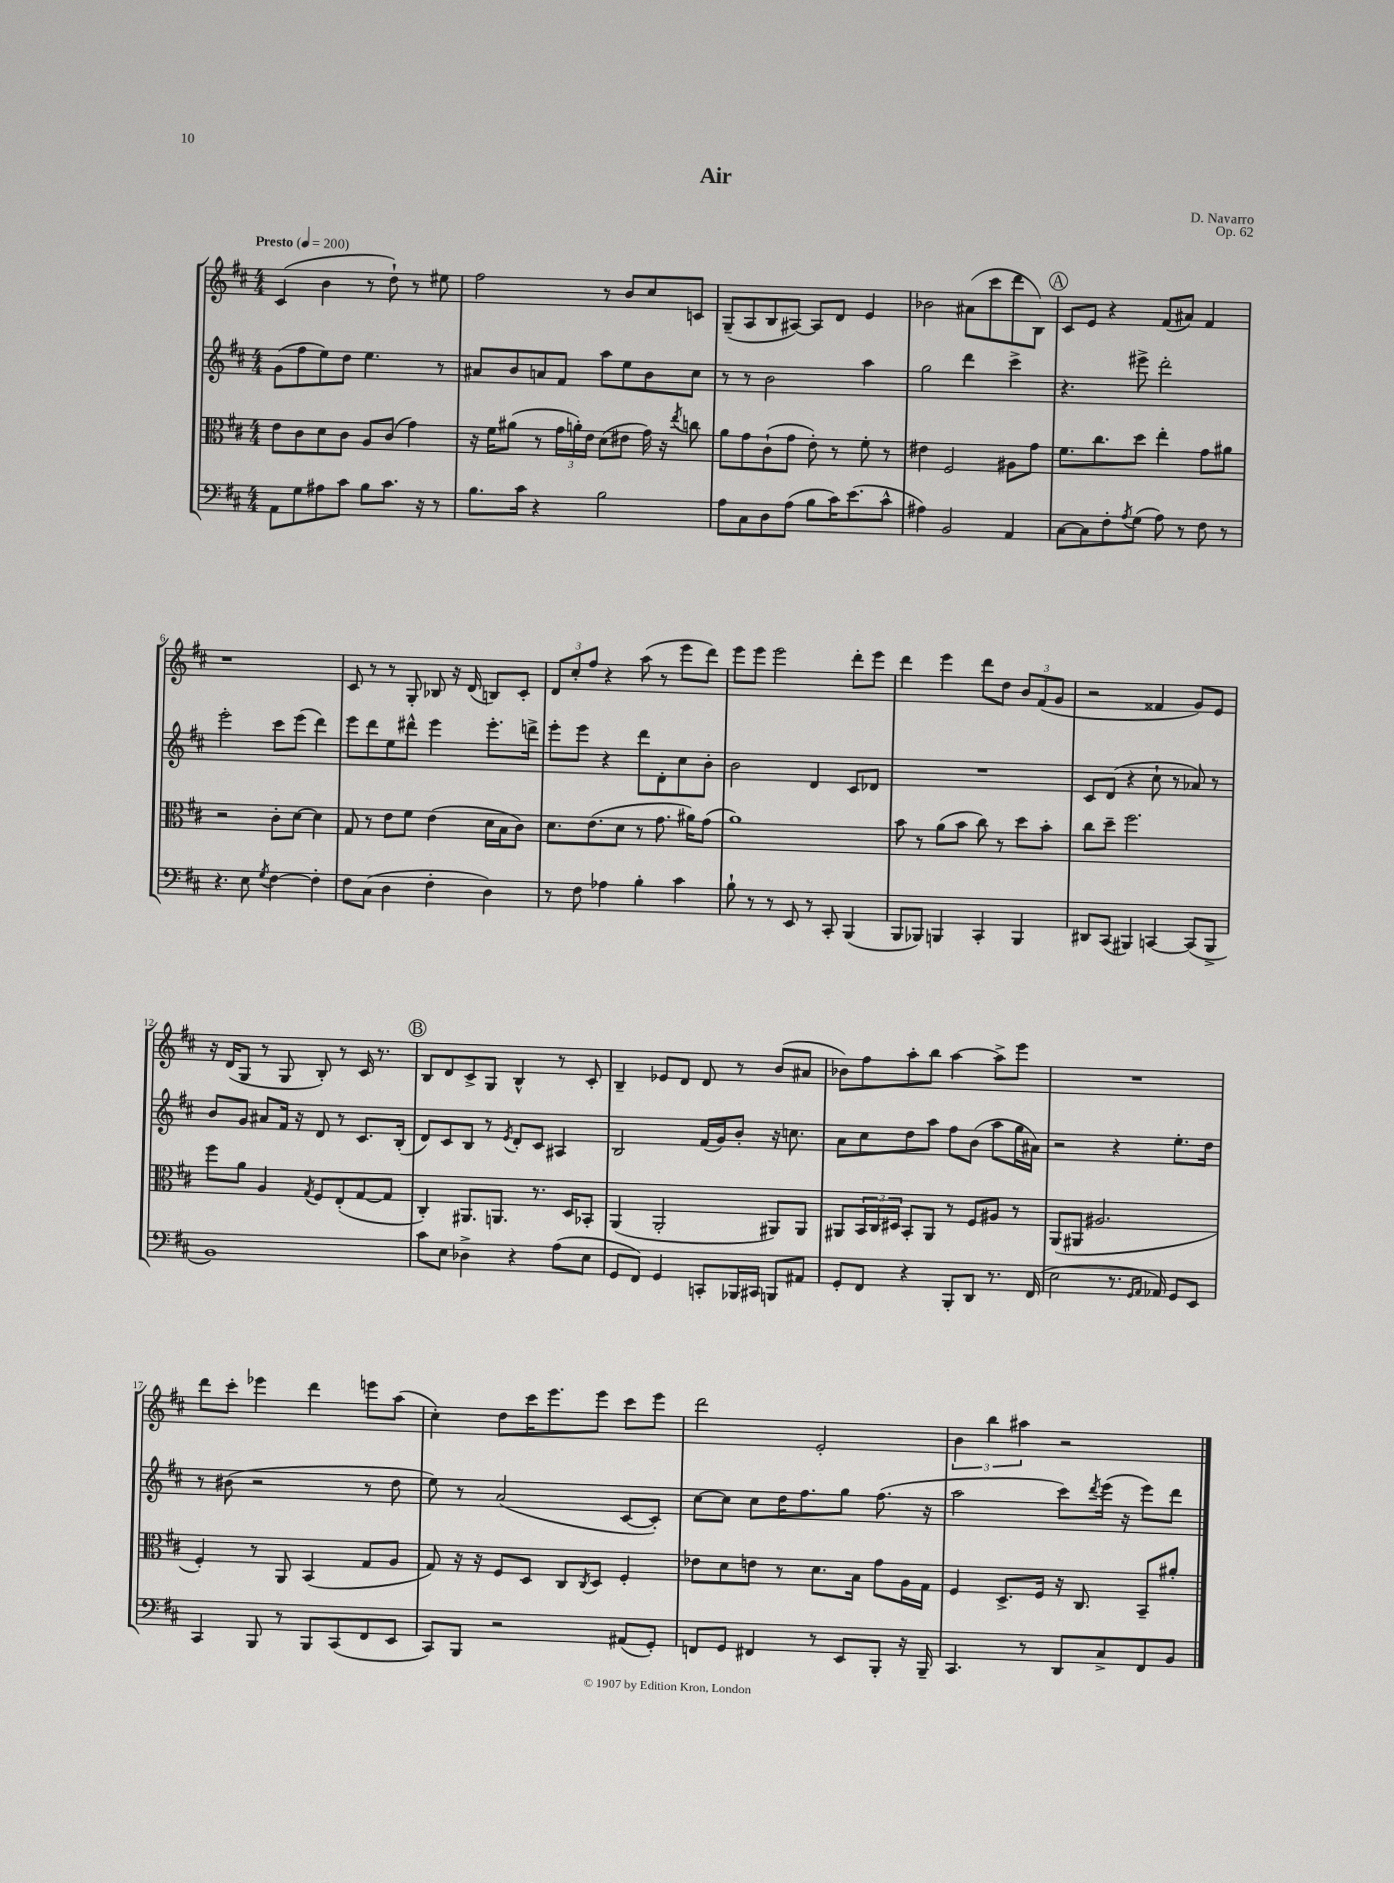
\header { title = "Air" composer = "D. Navarro" opus = "Op. 62" }
<<
\new StaffGroup <<
\new Staff = "s0" {
    \clef treble \key d \major \numericTimeSignature \time 4/4 \tempo "Presto" 4 = 200
    cis'4( b'4 r8 d''8-!) r8 eis''8 |
    fis''2 r8 b'8 cis''8 c'8 |
    g8--( a8 b8 ais8~) ais8 d'8 e'4 |
    bes'2 ais'8( cis'''8 d'''8 b8) |
    \mark \markup { \circle "A" } cis'8 e'8 r4 fis'8( ais'8) fis'4 |
    r1 |
    cis'8 r8 r8 g8-. bes8 r16 d'16( b8) cis'8-. |
    \tuplet 3/2 { d'8 cis''8-. fis''8 } r4 a''8( r8 e'''8 d'''8) |
    e'''8 e'''8 e'''2 d'''8-. e'''8 |
    d'''4 e'''4 d'''8 d''8 \tuplet 3/2 { b'8 fis'8( g'8 } |
    r2 fisis'4 g'8) e'8 |
    r16 d'16( g8 r8 g8 b8-.) r8 cis'16 r8. |
    \mark \markup { \circle "B" } b8 d'8 cis'8-> g8 b4-^ r8 cis'8-. |
    b4-- ees'8 d'8 d'8 r8 b'8( ais'8 |
    bes'8) fis''8 a''8-. b''8 a''4~ a''8-> e'''8 |
    R1 |
    d'''8 cis'''8-. ees'''4 d'''4 e'''8 a''8( |
    cis''4-.) d''8 cis'''16 e'''8. e'''8 cis'''8 e'''8 |
    d'''2 e'2-. |
    \tuplet 3/2 { b'4 b''4 ais''4 } r2 \bar "|." |
}
\new Staff = "s1" {
    \clef treble \key d \major \numericTimeSignature \time 4/4
    g'8( fis''8 e''8) d''8 e''4. r8 |
    ais'8 b'8 a'8 fis'8 a''8 e''8 b'8 cis''8 |
    r8 r8 b'2 a''4 |
    g''2 d'''4 cis'''4-> |
    \mark \markup { \circle "A" } r4. eis'''8-> d'''2-. |
    e'''2-. cis'''8 e'''8( d'''4) |
    e'''8 d'''8 e''8 dis'''8-^ e'''4 e'''8.-. d'''16-> |
    e'''8-. e'''8 r4 d'''8 d'8-. cis''8 b'8-. |
    b'2 d'4 cis'8 des'8 |
    R1 |
    cis'8 d'8( r4 cis''8-! r8 aes'8) r8 |
    b'8 g'8 ais'8 fis'16 r16 d'8 r8 cis'8. b16-.( |
    \mark \markup { \circle "B" } d'8) cis'8 b8 r8 \acciaccatura { e'8 } d'8-. cis'8 ais4 |
    b2 fis'16( g'16) b'8-. r16 c''8. |
    a'8 cis''8 d''8 a''8 fis''8 b'8( a''8 g''16 ais'16) |
    r2 r4 e''8.-. d''16 |
    r8 bis'8( r2 r8 d''8 |
    e''8) r8 a'2( cis'8~ cis'8-.) |
    cis''8~ cis''8 cis''8 d''16 fis''8. g''8 fis''8.( r16 |
    a''2 cis'''8) \acciaccatura { d'''8 } e'''16( r16 e'''8) d'''8 \bar "|." |
}
\new Staff = "s2" {
    \clef alto \key d \major \numericTimeSignature \time 4/4
    e'8 cis'8 d'8 cis'8 a8 cis'8( g'4) |
    r16 fis'16 ais'8( r8 \tuplet 3/2 { g'16 a'16-.) e'16 } d'8( eis'8 g'16) r16 \acciaccatura { e''8 } c''8 |
    a'8 g'8 cis'8-!( g'8 e'8-.) r8 fis'8-. r8 |
    eis'4 fis2 ais8 g'8 |
    \mark \markup { \circle "A" } fis'8. cis''8. d''8 e''4-. g'8 ais'8 |
    r2 cis'8-. d'8~ d'4 |
    g8 r8 e'8 fis'8 e'4( d'16 b16 cis'8) |
    d'8. e'8.( d'8 r8 g'8. ais'16) g'8( |
    a'1) |
    b'8 r8 a'8( b'8 cis''8) r8 d''8 b'8-. |
    cis''8 d''8-- fis''2. |
    fis''8 a'8 a4 \acciaccatura { g8 } fis8 e8-.( g8~ g8 |
    \mark \markup { \circle "B" } cis4-.) ais,8. a,8. r8. d16 bes,8-. |
    a,4( a,2-. ais,8) ais,8 |
    ais,8 \tuplet 3/2 { b,16 cis16 dis16 } b,8-. ais,8 r8 fis8 ais8 r8 |
    a,8( ais,8 ais2. |
    fis4-.) r8 a,8 b,4( g8 a8 |
    g8) r16 r16 fis8 d8 cis8 \acciaccatura { cis8 } d8 fis4-. |
    ees'8 d'8 e'8 r8 d'8. b16 g'8 a16 g16 |
    fis4 d8.-> fis16 r16 cis8. b,8-- ais'8-. \bar "|." |
}
\new Staff = "s3" {
    \clef bass \key d \major \numericTimeSignature \time 4/4
    a,8 g8 ais8 cis'8 b8 cis'8. r16 r8 |
    b8. cis'16 r4 b2 |
    a8 cis8 d8 a8( b8 cis'16) e'8.( cis'8-^ |
    ais4) b,2 a,4 |
    \mark \markup { \circle "A" } cis8~ cis8 fis8-. \acciaccatura { a8 } g8( a8) r8 fis8 r8 |
    r4. e8 \acciaccatura { g8 } fis4~ fis4-. |
    fis8 cis8( d4 fis4-. d4) |
    r8 fis8 aes4 b4-. cis'4 |
    b8-! r8 r8 e,8 r8 cis,8-. b,,4( |
    b,,8 bes,,8) b,,4 cis,4-. b,,4 |
    dis,8 cis,8( bis,,4) c,4~ c,8( bis,,8-> |
    b,1) |
    \mark \markup { \circle "B" } cis'8 e8 des4-> r4 a8( e8 |
    g,8 fis,8) g,4 c,8-. bes,,16 cis,16 b,,8 ais,8 |
    g,8-. fis,8 r4 b,,8-. d,8 r8. fis,16( |
    e2 r8. \grace { g,16 a,16 } aes,16) g,8 e,8 |
    cis,4 b,,8 r8 b,,8 cis,8( fis,8 e,8 |
    cis,8) b,,8 r2 ais,8( g,8-.) |
    f,8 g,8 fis,4 r8 e,8 b,,8-. r16 b,,16-- |
    cis,4. r8 d,8 cis8-> fis,8 b,8 \bar "|." |
}
>>
>>
